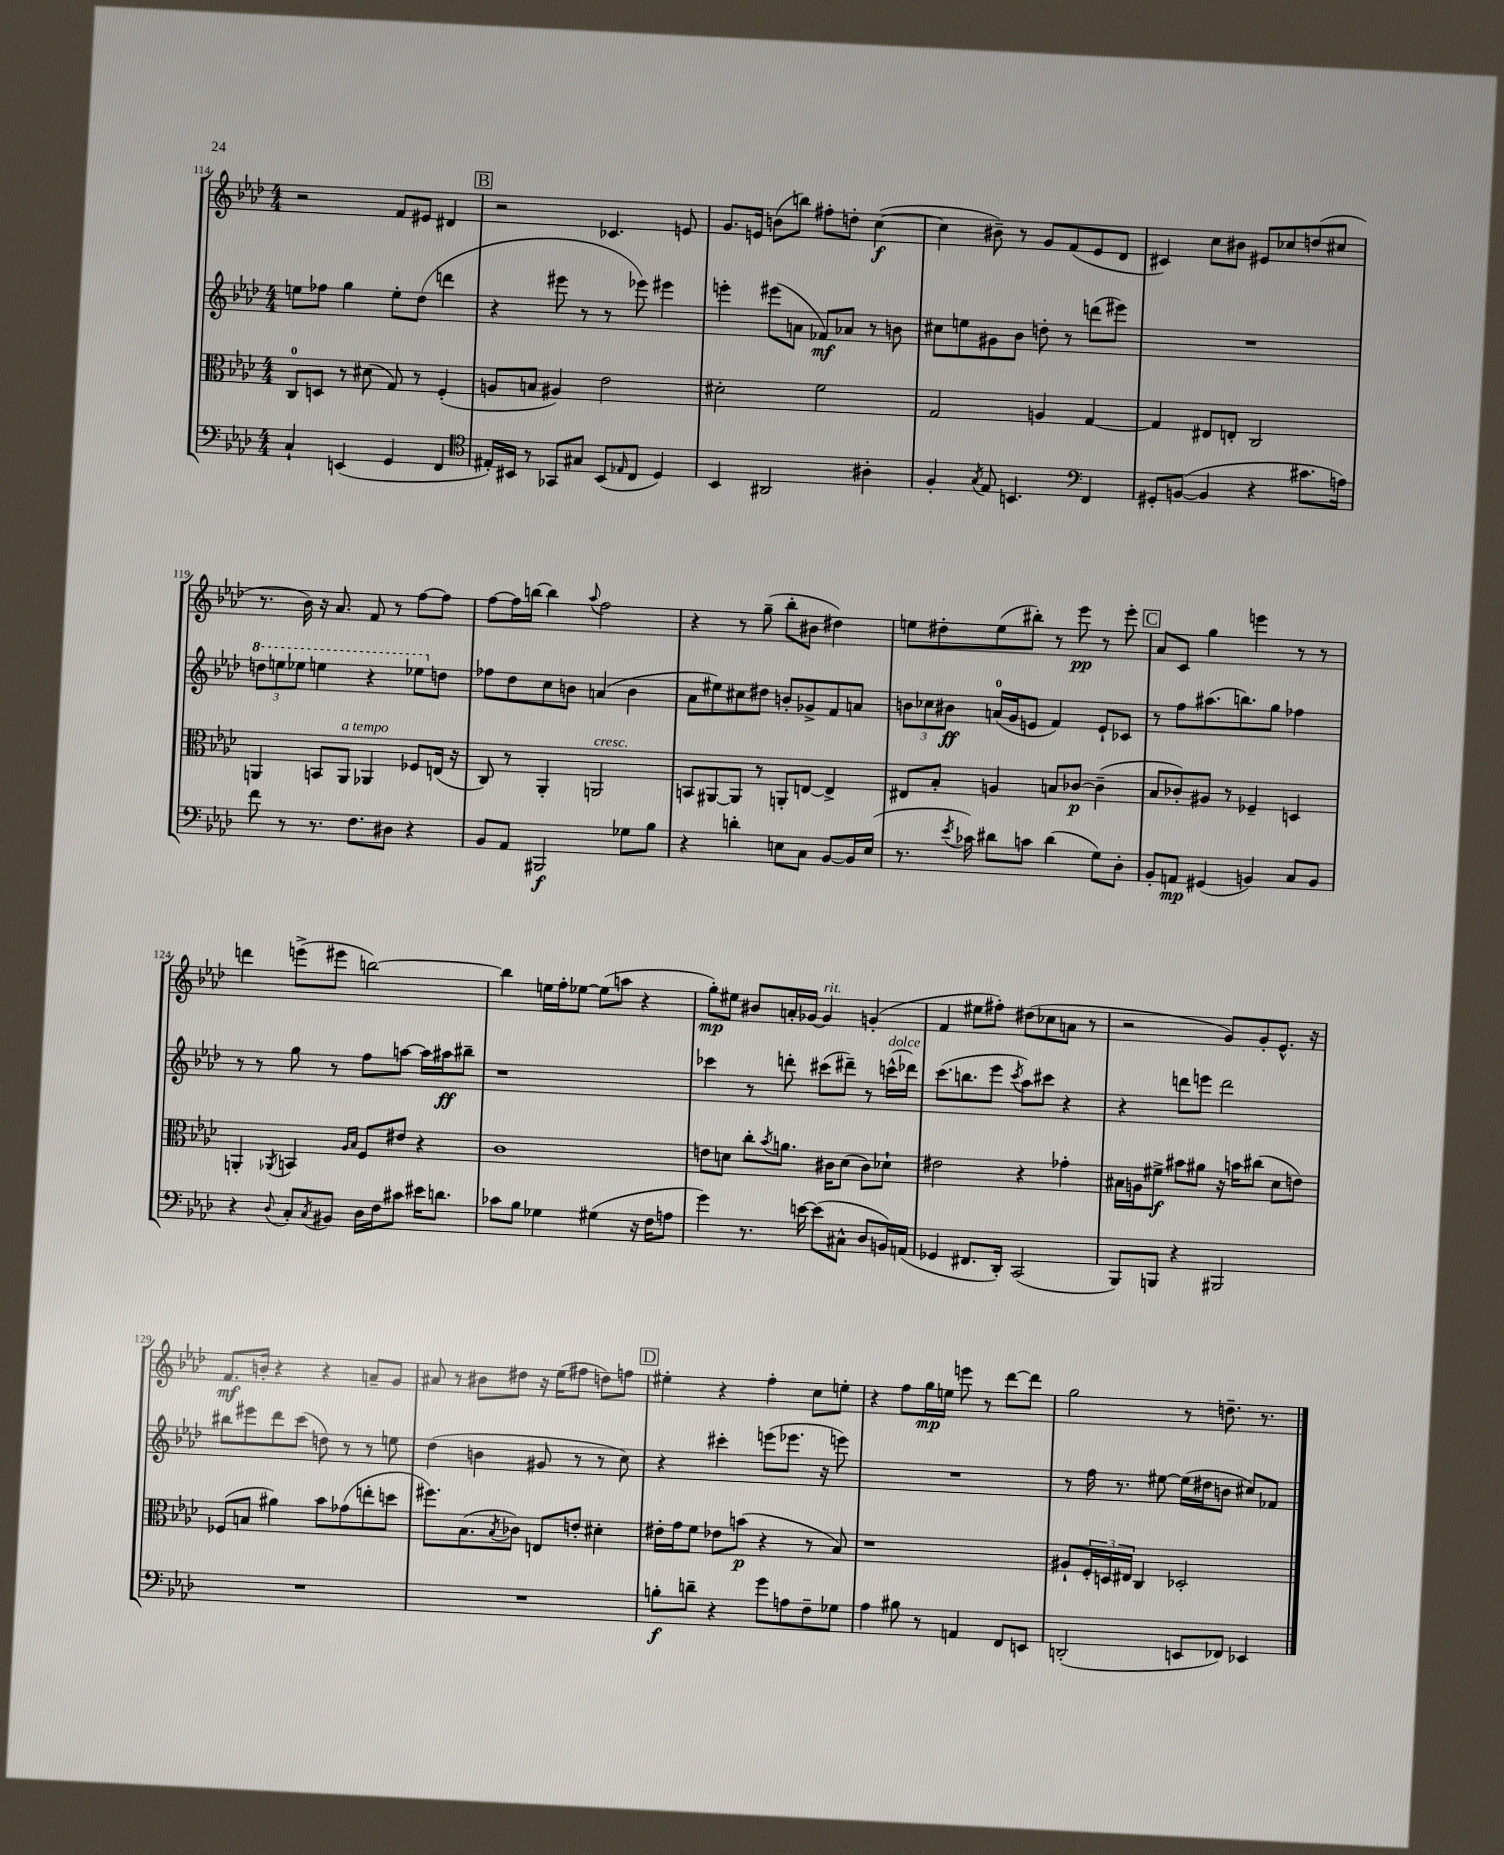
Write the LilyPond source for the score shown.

<<
\new StaffGroup <<
\new Staff = "s0" {
    \clef treble \key aes \major \numericTimeSignature \time 4/4
    r2 f'8 eis'8 dis'4 |
    \mark \markup { \box "B" } r2 ces'4. e'8 |
    g'8. e'16 b'8( b''8) fis''8-. d''8-. c''4~\f( |
    c''4 bis'8--) r8 g'8 f'8( ees'8 des'8 |
    cis'4) c''8 bis'8 eis'8 ces''8 d''8( cis''8 |
    r8. bes'16) r16 aes'8. f'8 r8 f''8~ f''8 |
    f''8~ f''16 b''16~ b''4 \appoggiatura { aes''8 } f''2 |
    r4 r8 g''8--( bes''8-. bis'8 dis''4) |
    e''8 dis''8-. e''8( bis''8-.) r8 ees'''8\pp r8 ees'''8-. |
    \mark \markup { \box "C" } aes'8 c'8 g''4 e'''4 r8 r8 |
    d'''4 e'''8->( eis'''8 b''2~) |
    b''4 e''16 f''16-. ees''8~ ees''8( a''8 r4 |
    g''8-.\mp) eis''8 bis'8 a'16-. ges'16~ ges'4^\markup { \italic "rit." } g'4-.( |
    f'4 eis''8 fis''8-.) dis''8( ces''8 a'8 r8 |
    r2 g'8) g'8-. ees'8.-^ r16 |
    f'8.\mf b'16-. r4 r4 a'8-- g'8 |
    ais'8 r8 bis'8 dis''8 r16 ees''16( fis''8 d''8) f''8 |
    \mark \markup { \box "D" } eis''4-. r4 f''4-. c''8 e''8-. |
    r4 f''8 g''16\mp e''16 e'''8 r8 des'''8~ des'''8 |
    g''2 r8 d''8.-- r8. \bar "|." |
}
\new Staff = "s1" {
    \clef treble \key aes \major \numericTimeSignature \time 4/4
    e''8 fes''8 g''4 e''8-. des''8( d'''4 |
    \mark \markup { \box "B" } r4 eis'''8 r8 r8 ees'''8) eis'''4 |
    e'''4-. eis'''8( a'8 fes'8\mf) aes'8 r8 b'8 |
    cis''8 e''8 gis'8 bes'8 d''8-. r8 d'''8( eis'''8) |
    R1 |
    \tuplet 3/2 { \ottava #1 d'''8 e'''8 ees'''8 } e'''4 r4 ees'''8 \ottava #0 d''8 |
    fes''8 des''8 c''8 b'8 a'4( b'4 |
    aes'8 eis''8) cis''8 dis''8 b'8-. ges'8-> f'8 a'8 |
    \tuplet 3/2 { b'8 ces''8 bis'8\ff } a'16-0( g'16 e'8 f'4) e'8-! ces'8 |
    \mark \markup { \box "C" } r8 f''8 ais''8.( b''8.) g''8 fes''4 |
    r8 r8 g''8 r8 f''8 a''8~ a''16 ais''16\ff bis''8-- |
    r1 |
    ces'''4 r8 d'''8-. cis'''8( dis'''8--) r8 c'''16-^^\markup { \italic "dolce" }( des'''16) |
    c'''8.( b''8. ees'''8 \acciaccatura { c'''8 } aes''8) cis'''8 r4 |
    r4 d'''8 e'''8 d'''2 |
    bis''8 eis'''8 des'''8 c'''8( d''8) r8 r8 e''8 |
    des''4( b'4 gis'8 r8 r8 c''8) |
    \mark \markup { \box "D" } r4 cis'''4-. e'''8( ees'''8. r16 e'''8) |
    R1 |
    r8 f''16 r8. eis''8~ eis''16( dis''16 b'8 cis''8) fes'8 \bar "|." |
}
\new Staff = "s2" {
    \clef alto \key aes \major \numericTimeSignature \time 4/4
    c8-0 d8 r8 dis'8( g8) r8 f4-.( |
    \mark \markup { \box "B" } a8 b8 ais4) ees'2 |
    dis'2-. f'2 |
    g2 a4 g4~ |
    g4 eis8 e8-. c2 |
    a,4 b,8 a,8^\markup { \italic "a tempo" } aes,4 fes8 e16( r16 |
    c8) r8 aes,4-. a,2^\markup { \italic "cresc." } |
    b,8 ais,8~ ais,8 r8 a,8-. e8~ e4-> |
    eis8 bes8-. a4 b8 ces'8~\p ces'4--( |
    \mark \markup { \box "C" } bes8 ces'8-.) ais8 r8 fes4-- d4 |
    a,4-. \acciaccatura { aes,8 } b,4 \grace { aes16 bes16 } f8 eis'8 r4 |
    c'1 |
    e'8 d'8 c''8-. \acciaccatura { bes'8 } a'8. cis'16 d'8( cis'8) des'8-! |
    eis'2 r4 ges'4-. |
    bis16 a16 fis'8->\f bis'8 ais'8 r16 b'16 cis''8( des'8 e'8) |
    fes8( b8 ais'4) bes'8 ges'8( e''8-. d''8 |
    fis''8.) bes8.( \acciaccatura { bes8 } ces'8) e8 e'8-. dis'4-. |
    \mark \markup { \box "D" } eis'16-. g'16 f'8 ees'8 b'8\p( r4 r8 bes8) |
    r1 |
    ais8-! \tuplet 3/2 { f16-. d16 eis16 } c4 des2-. \bar "|." |
}
\new Staff = "s3" {
    \clef bass \key aes \major \numericTimeSignature \time 4/4
    c4-! e,4( g,4 f,4 |
    \mark \markup { \box "B" } \clef tenor eis16-.) bis,16 r8 ges,8 gis8 bis,8( \grace { ees16 } c8 des4) |
    bes,4 ais,2 ais4-. |
    f4-. \acciaccatura { g8 } ees8 b,4. \clef bass f,4 |
    gis,8-. b,8~( b,4 r4 cis'8. a16) |
    f'8 r8 r8. f8. dis8 r4 |
    bes,8 aes,8 bis,,2\f ges8 bes8 |
    r4 d'4-. e8 c8 bes,8~ bes,16 e16( |
    r8. \acciaccatura { ees'8 } ces'16) dis'8 c'8 dis'4( g8) des8-. |
    \mark \markup { \box "C" } bes,8-. a,8\mp gis,4( b,4) c8 b,8 |
    r4 \appoggiatura { des8 } c8-. \acciaccatura { c8 } bis,8 des16 f16 cis'8 eis'16 d'8. |
    ces'8 bes8 ges4 gis4( r16 f16 a8 |
    g'4) r8. e'16~ e'8( cis8-^ des8 b,16) a,16( |
    ges,4 fis,8. des,16-.) c,2( |
    bes,,8) b,,8 r4 bis,,2 |
    R1 |
    R1 |
    \mark \markup { \box "D" } b8-.\f d'8-- r4 g'8 a8 f8-- ges8 |
    aes4 bis8 r8 a,4 f,8 e,8 |
    d,2-.( e,8 fes,8) ees,4 \bar "|." |
}
>>
>>
\layout { \context { \Score currentBarNumber = #114 } }
